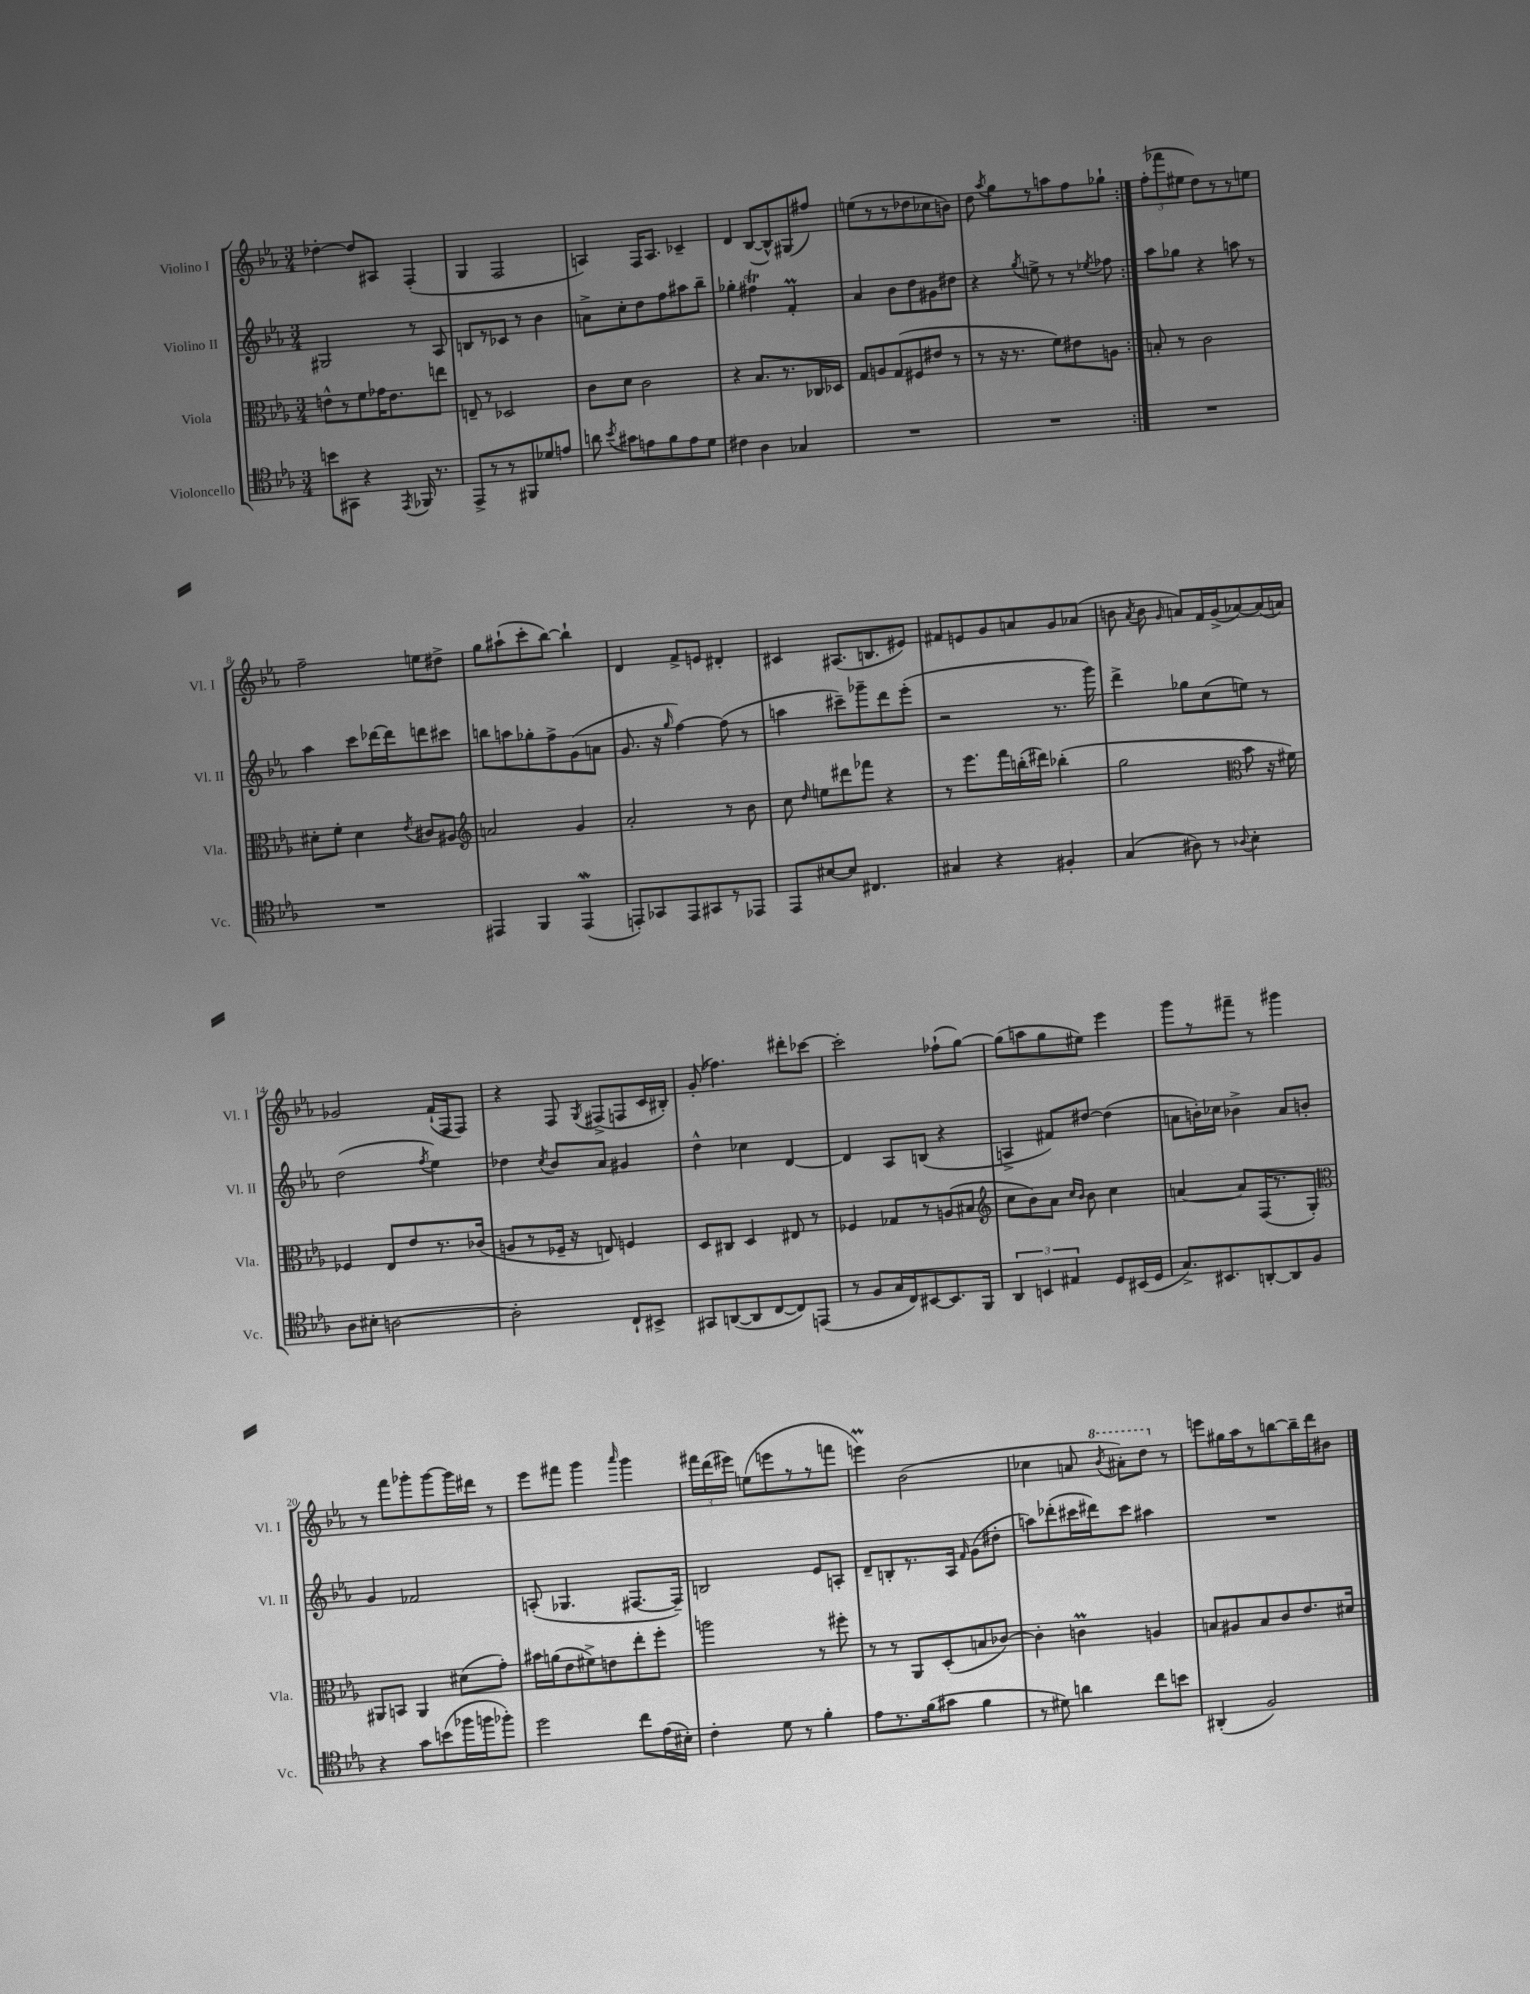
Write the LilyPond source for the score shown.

<<
\new StaffGroup <<
\new Staff = "s0" \with { instrumentName = "Violino I" shortInstrumentName = "Vl. I" } {
    \clef treble \key ees \major \numericTimeSignature \time 3/4
    \autoBeamOff \repeat volta 2 { des''4~-. des''8[ ais8] f4-.( |
    g4 f2 |
    a4) f16[ a8.] ces'4-- |
    d'4 bes8[~( bes8-^) gis8( fis''8]) |
    e''8[( r8 r8 des''8 ces''8 b'8]) |
    d''8 \acciaccatura { aes''8 } g''8[ r8 a''8 f''8 ges''8]-! | }
    \tuplet 3/2 { f''8[-.( fes'''8 eis''8] } d''8[) r8 r8 e''8] |
    f''2-- e''8[ dis''8]-> |
    g''8[ ais''8-!( c'''8-. bes''8]~) bes''4-! |
    d'4 f'8[-> e'8] dis'4-. |
    cis'4 ais8.[( b8. eis'8]) |
    fis'8[ e'8 g'8 a'8 g'8 aes'8]( |
    b'8 \acciaccatura { aes'8 } b'8 \grace { g'16 } a'8[) f'16 g'16->( aes'8~) aes'16( a'16]) |
    ges'2 f'16[-!( f16 f8]) |
    r4 f8 \acciaccatura { g8 } fis8[->( f8 c'16 bis16]-.) |
    g'8-.( fes''4.) dis'''8[-. ces'''8]~ |
    ces'''2-. fes''8[-!( g''8]~) |
    g''8[( a''8 g''8 eis''8]) ees'''4 |
    g'''8[ r8 fis'''8]-- r8 gis'''4 |
    r8 f'''8[ ges'''8-. ges'''8~ ges'''16 dis'''16] r8 |
    ees'''8[ fis'''8] g'''4 \grace { aes'''16 } g'''4 |
    \tuplet 3/2 { fis'''16[ d'''16( eis'''16]) } e''8[( e'''8 r8 r8 f'''8] |
    e'''4\prall) bes'2( |
    ces''4 a'8 \ottava #1 \acciaccatura { bes''8 } ais''8[-.) d'''8] \ottava #0 r8 |
    e'''8[ gis''16 aes''16 r8 b''8~ b''16-- d'''16 bis'8] \bar "|." |
}
\new Staff = "s1" \with { instrumentName = "Violino II" shortInstrumentName = "Vl. II" } {
    \clef treble \key ees \major \numericTimeSignature \time 3/4
    \autoBeamOff \repeat volta 2 { gis2 r8 aes8 |
    b8[ r8 ces'8] r8 bes'4 |
    a'8[-> c''8-. d''8 f''8 ais''8 bes''8]-- |
    ges''4-. fis''4\trill f'4-.\prall |
    aes'4 bes'8[ d''8 gis'8 dis''8] |
    r4 \acciaccatura { g''8 } e''8-> r8 r8 \acciaccatura { ees''8 } fes''8 | }
    aes''8[ ges''8] r4 a''8 r8 |
    aes''4 c'''8[ des'''16~ des'''16 d'''8 cis'''8] |
    b''8[ a''8 ges''8-. f''8-> g'8( a'8] |
    g'8. r16 \grace { g''16 } f''4~) f''8( r8 |
    a''4 cis'''8[--) ges'''8-- d'''8 ees'''8]-.( |
    r2 r8. g'''16) |
    d'''4-> ges''8[ c''8( e''8]) r8 |
    d''2( \acciaccatura { f''8 } ees''4) |
    des''4 \acciaccatura { c''8 } bes'8[ aes'8] gis'4 |
    d''4-^ ces''4 d'4~ |
    d'4 aes8[ b8]( r4 |
    a4-> fis'8[) dis''8]~ dis''4( |
    a'8[ b'16-.) ces''16] bes'4-> a'8[ b'8]-. |
    g'4 fes'2 |
    a8-.( ges4. fis8.[~ fis16]--) |
    b2 ees'8[ a8]-. |
    d'8[-- b8-. r8. aes16] \grace { f'16 } g'8[( dis''8]-. |
    a''8[) des'''8-.( cis'''16 dis'''16) cis'''8] ais''4 |
    R2. \bar "|." |
}
\new Staff = "s2" \with { instrumentName = "Viola" shortInstrumentName = "Vla." } {
    \clef alto \key ees \major \numericTimeSignature \time 3/4
    \autoBeamOff \repeat volta 2 { e'8[-^ r8 f'8 ges'16 e'8. e''8] |
    e8-- r8 des2 |
    c'8[ d'8] c'2 |
    r4 bes8.[ r8. ces16 des16] |
    g8[ a8 g8( fis8 eis'8] r8 |
    r8 r16 r8. f'8[) eis'8 a8] | }
    b8-. r8 c'2 |
    dis'8[-. f'8]-. dis'4 \acciaccatura { ees'8 } cis'8[ ais8] |
    \clef treble a'2 g'4 |
    aes'2-. r8 bes'8 |
    c''8 \grace { d''16 } e''8[ dis'''8 fes'''8] r4 |
    r8 ees'''8.[ f'''16 b''16-.( dis'''16]) bes''4-.( |
    g''2 \clef alto bes'8 r16 fis'16) |
    fes4 ees8[ ees'8 r8. ces'16]( |
    a8[ r8 fes16]-- r16 e8) f4 |
    d8[ cis8] d4 eis8 r8 |
    fes4 ges8[ r8 a8( bis8] |
    \clef treble c''8[ bes'8) aes'8] \grace { c''16[ bes'16] } bes'8 c''4 |
    a'4~ a'8[ f16( r8. g8]-.) |
    \clef alto ais,8[ b,8] ais,4 dis'8[( g'8]-.) |
    bis'16[ a'16( ees'8 fis'8->) e'8 ees''8-. f''8]-. |
    a''2 r8 fis''8-. |
    r8 r8 aes,8[ d8-.( b8 ces'8]~) |
    ces'4-. c'4\prall a4 |
    b8[ ais8 b8 c'8 ees'8. dis'16] \bar "|." |
}
\new Staff = "s3" \with { instrumentName = "Violoncello" shortInstrumentName = "Vc." } {
    \clef tenor \key ees \major \numericTimeSignature \time 3/4
    \autoBeamOff \repeat volta 2 { b'8[ gis,8] r4 \acciaccatura { ees,8 } fes,16 r8. |
    ees,8[-> r8 r8 fis,8 des'8 e'8] |
    a'8 \acciaccatura { bes'8 } gis'8[ e'8 f'8 e'8 d'8] |
    cis'4 aes4 ges4 |
    R2. |
    R2. | }
    R2. |
    R2. |
    eis,4 f,4 eis,4\mordent( |
    e,8[-.) ges,8 e,8 gis,8 r8 ees,8] |
    ees,8[ bis8~ bis8] cis4. |
    gis4 r4 fis4-. |
    g4( ais8) r8 \appoggiatura { aes8 } bes4-. |
    aes8[ bis8]-. a2~ |
    a2-. c8[-! bis,8]-> |
    gis,8[ a,8~( a,8 c8~ c8) e,8]( |
    r8 f8[ g16 c16) bis,8~ bis,8. f,16] |
    \tuplet 3/2 { aes,4 b,4 eis4 } d8[ bis,16( d16] |
    g8.[->) bis,8. a,8~-. a,8 f8] |
    r4 g'8[ b'8( fes''16 f''16 fes''8]-.) |
    d''2 c''8[ ees'16( bis16]-.) |
    c'4-. d'8 r8 f'4-. |
    ees'8[ r8. f'16( gis'8] f'4 |
    r8 dis'8) a'4 c''8[ b'8] |
    ais,4-.( f2) \bar "|." |
}
>>
>>
